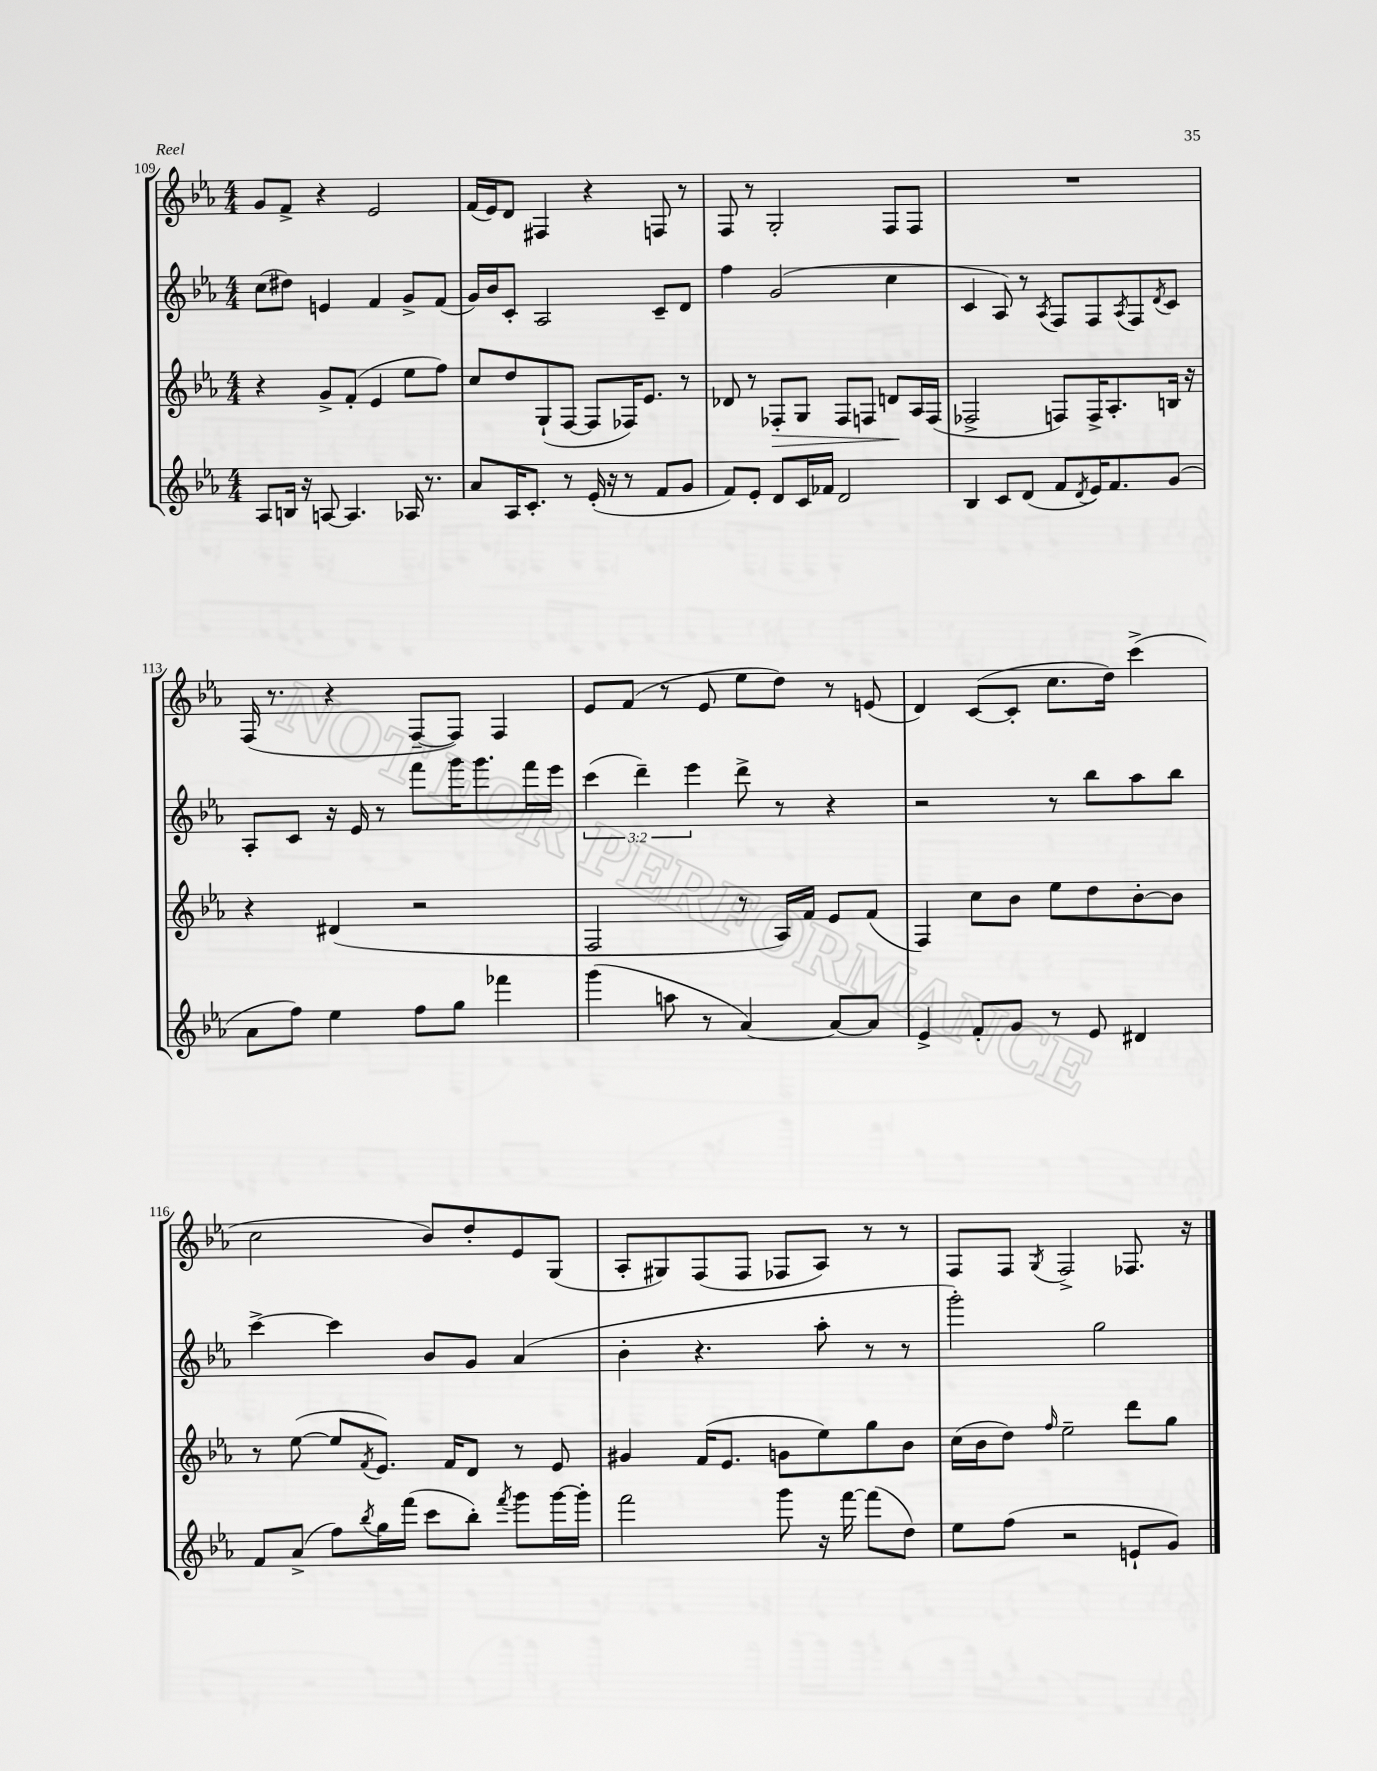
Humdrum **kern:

**kern	**kern	**kern	**kern
*staff4	*staff3	*staff2	*staff1
*clefG2	*clefG2	*clefG2	*clefG2
*k[b-e-a-]	*k[b-e-a-]	*k[b-e-a-]	*k[b-e-a-]
*M4/4	*M4/4	*M4/4	*M4/4
8A-	4r	(8cc	8g
16B	.	8dd#)	8f^
16r	.	.	.
[8A	8g^	4e	4r
4.A]	(8f'	.	.
.	4e-	4f	2e-
16A-	8ee-	8g^	.
8.r	.	.	.
.	8ff)	(8f	.
=	=	=	=
8a-	8cc	16g)	(16f
.	.	16b-	16e-)
16A-	8dd	8c'	8d
8.c'	.	.	.
.	(8G`	2A-	4F#
8r	[8F	.	.
(16e-'	8F]	.	4r
16r	.	.	.
8r	16F-)	.	.
.	8.e-	.	.
8f	.	8c~	8F
8g	8r	8d	8r
=	=	=	=
8f)	8d-	4ff	8F
8e-'	8r	.	8r
8d	8F-'	(2g	2G'
16c	8G	.	.
16f-	.	.	.
2d	8F-	.	.
.	8F	.	.
.	8d	4cc	8F
.	16A-	.	8F
.	(16F	.	.
=	=	=	=
4B-	2F-^	4c	1r
8c	.	8A-)	.
(8d	.	8r	.
.	.	8qA-	.
8f	8F)	8F	.
8qd	.	.	.
16e-)	16F^	8F	.
8.f	8.A-'	.	.
.	.	8qA-	.
.	.	8F	.
.	.	8qd	.
(8g	16B	8c	.
.	16r	.	.
=	=	=	=
8a-	4r	8A-'	(16F
.	.	.	8.r
8ff)	.	8c	.
4ee-	(4d#	16r	4r
.	.	16e-	.
.	.	8r	.
8ff	2r	8fff	[8F~
8gg	.	16ggg	8F])
.	.	8.ggg	.
4fff-	.	.	4F
.	.	16fff	.
.	.	16eee-	.
=	=	=	=
(4ggg	2F	(6ccc	8e-
.	.	.	(8f
.	.	6ddd~)	.
8aa	.	.	8r
.	.	6eee-	.
8r	.	.	8e-
[4a-)	8r	8ddd^	8ee-
.	16A-)	8r	8dd)
.	16f	.	.
8a-_	8e-	4r	8r
8a-]	(8f	.	(8e
=	=	=	=
4e-^	4F)	2r	4d)
8f'	8cc	.	([8c
8g	8b-	.	8c']
8r	8ee-	8r	8.cc
8e-	8dd	8bb-	.
.	.	.	16dd)
4d#	[8b-'	8aa-	(4ccc^
.	8b-]	8bb-	.
=	=	=	=
8f	8r	[4ccc^	2cc
(8a-^	([8ee-	.	.
8ff)	8ee-]	4ccc]	.
8qbb-	8qf	.	.
16gg	8.e-)	.	.
(16fff	.	.	.
8ccc	.	8b-	8b-)
.	16f	.	.
8bb-')	8d	8g	8dd'
8qfff	.	.	.
8ggg	8r	(4a-	8e-
[16ggg	8e-	.	(8G
16ggg']	.	.	.
=	=	=	=
2fff	4g#	4b-'	8A-'
.	.	.	8G#)
.	(16f	4.r	(8F
.	8.e-	.	.
.	.	.	8F
8ggg	8g	.	8F-
16r	8ee-)	8aa-'	8A-)
[16fff	.	.	.
(8fff]	8gg	8r	8r
8dd)	8b-	8r	8r
=	=	=	=
8ee-	(16cc	2ggg')	8F
.	16b-	.	.
(8ff	8dd)	.	8F
.	16qqff	.	8qG
2r	2ee-~	.	2F^
.	.	2gg	.
8e`	8ddd	.	8.F-
8g)	8gg	.	.
.	.	.	16r
==	==	==	==
*-	*-	*-	*-
